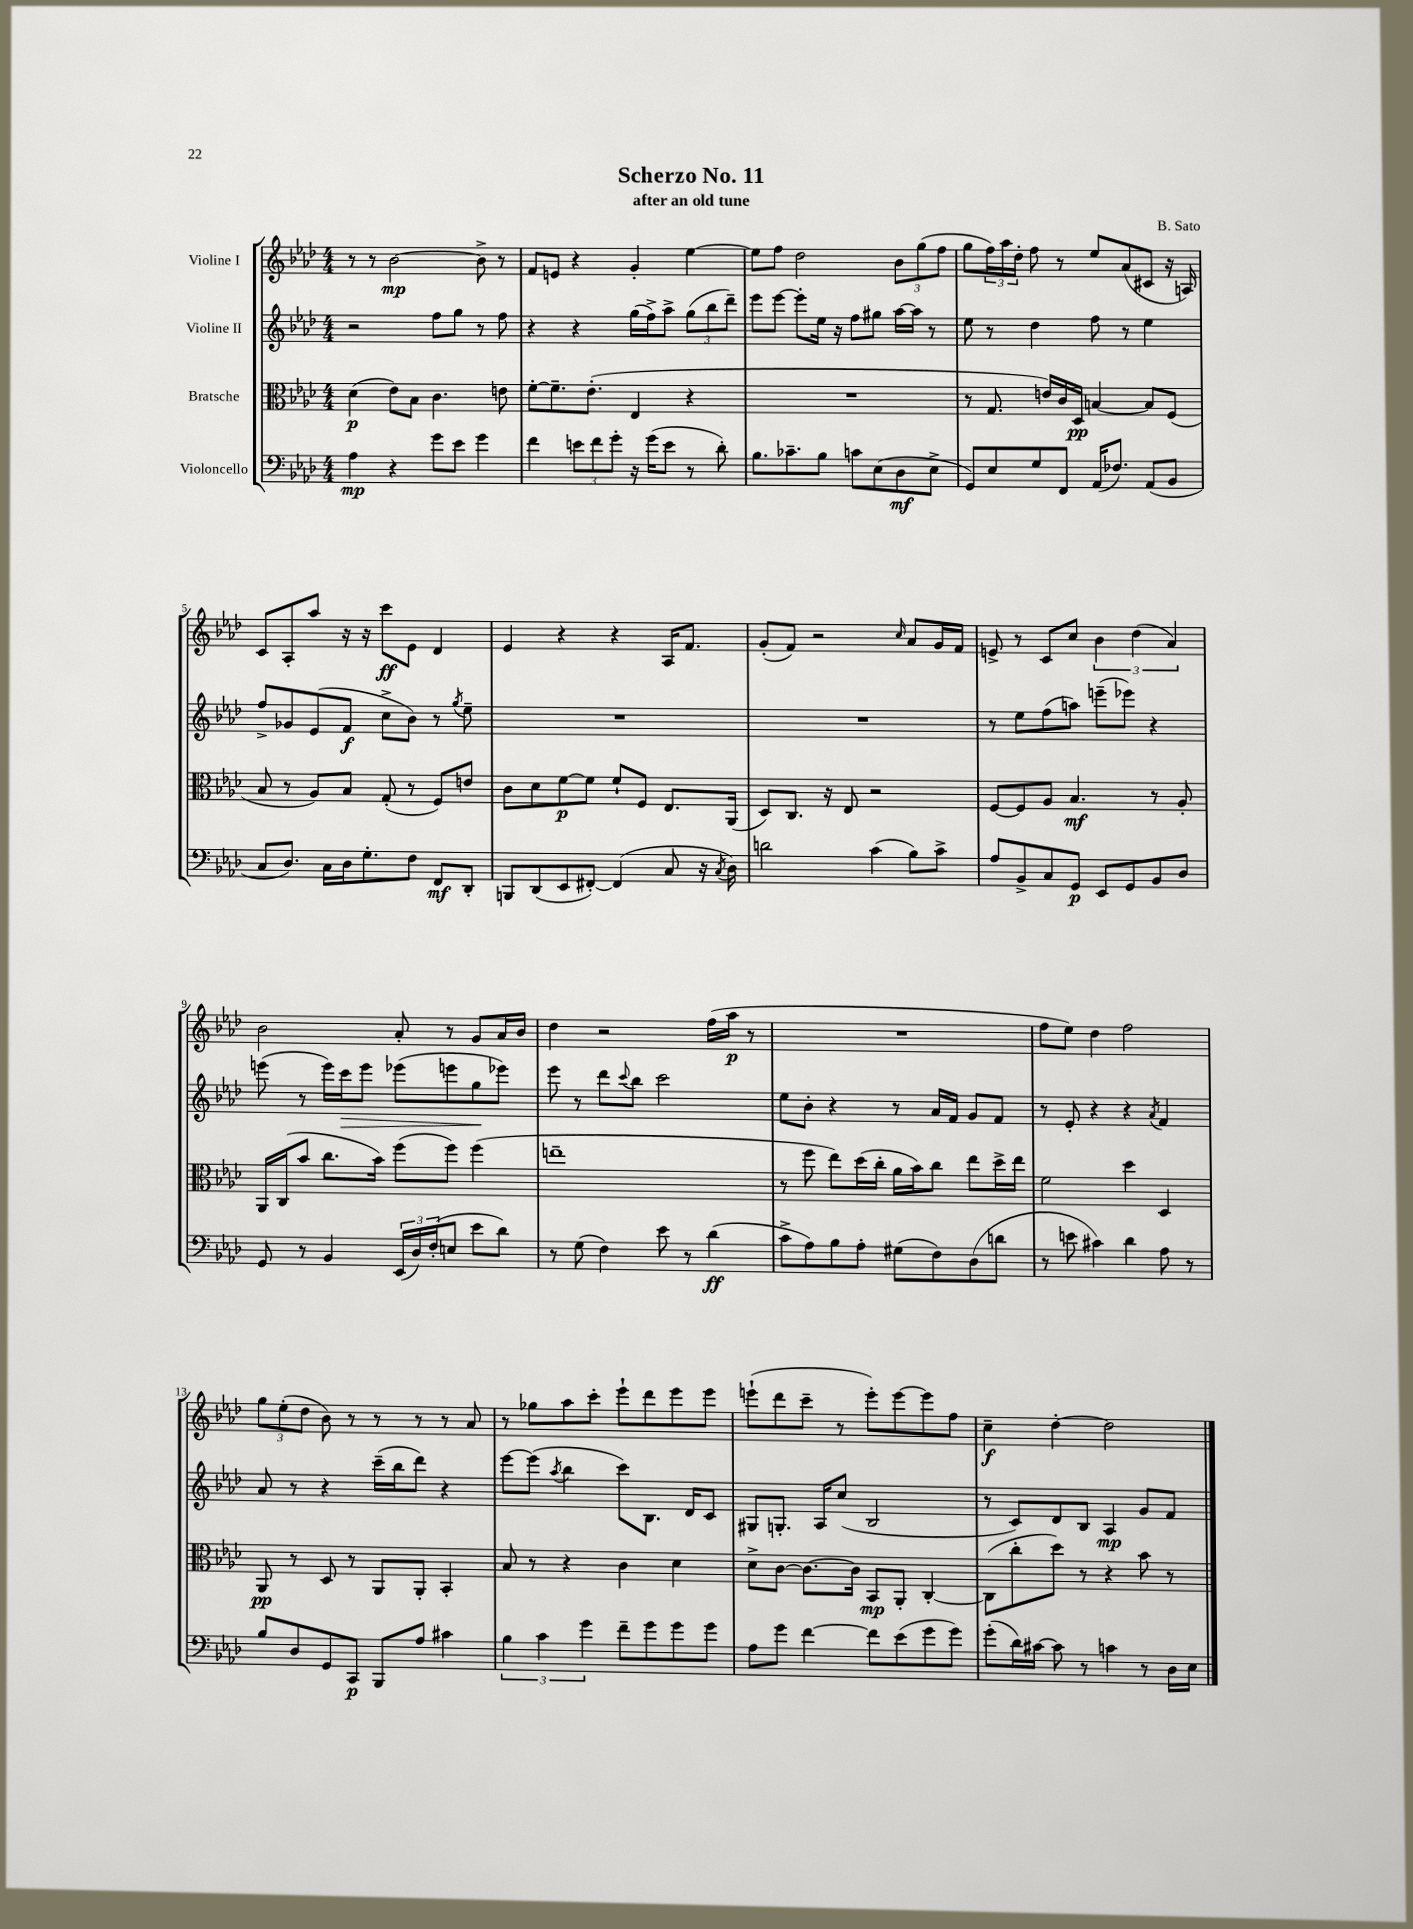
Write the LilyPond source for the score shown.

\header { title = "Scherzo No. 11" composer = "B. Sato" subtitle = "after an old tune" }
<<
\new StaffGroup <<
\new Staff = "s0" \with { instrumentName = "Violine I" } {
    \clef treble \key aes \major \numericTimeSignature \time 4/4
    r8 r8 bes'2~\mp bes'8-> r8 |
    f'8 e'8 r4 g'4-. ees''4~ |
    ees''8 f''8 des''2 \tuplet 3/2 { bes'8 g''8( f''8 } |
    g''8 \tuplet 3/2 { f''16) aes''16 des''16-. } f''8 r8 ees''8 aes'8( cis'8 r16 a16) |
    c'8 aes8-. aes''8 r16 r16 c'''8\ff ees'8 des'4 |
    ees'4 r4 r4 aes16 f'8. |
    g'8-.( f'8) r2 \grace { c''16 } aes'8 g'16 f'16 |
    e'8-> r8 c'8 c''8 \tuplet 3/2 { bes'4 des''4( aes'4) } |
    bes'2 aes'8-. r8 g'8 aes'16 bes'16 |
    des''4 r2 f''16( aes''16\p r8 |
    R1 |
    f''8 ees''8) des''4 f''2 |
    \tuplet 3/2 { g''8 ees''8-.( des''8 } bes'8) r8 r8 r8 r8 aes'8 |
    r8 ges''8 aes''8 c'''8-. ees'''8-! des'''8 ees'''8 ees'''8 |
    e'''8-!( des'''8 c'''8-- r8 e'''8-.) e'''8~ e'''8 f''8 |
    c''4--\f des''4~-. des''2 \bar "|." |
}
\new Staff = "s1" \with { instrumentName = "Violine II" } {
    \clef treble \key aes \major \numericTimeSignature \time 4/4
    r2 f''8 g''8 r8 f''8 |
    r4 r4 g''16( f''16->) aes''8-> \tuplet 3/2 { g''8( bes''8 des'''8--) } |
    ees'''8 ees'''8~ ees'''8-. ees''16 r16 f''8 gis''8 aes''16~ aes''16 r8 |
    ees''8 r8 des''4 f''8 r8 ees''4 |
    f''8-> ges'8 ees'8( f'8\f c''8-> bes'8) r8 \acciaccatura { g''8 } ees''8-- |
    R1 |
    R1 |
    r8 ees''8 f''8( a''8) e'''8--( ees'''8) r4 |
    e'''8( r8 e'''16) c'''16\> e'''8 ees'''8( e'''8 g''8\! ees'''8) |
    ees'''8 r8 des'''8 \appoggiatura { c'''8 } bes''8 c'''2 |
    ees''8 bes'8-. r4 r8 aes'16 f'16 g'8 f'8 |
    r8 ees'8-. r4 r4 \acciaccatura { aes'8 } f'4 |
    aes'8 r8 r4 c'''16--( bes''16 des'''8) r4 |
    ees'''8~ ees'''8( \acciaccatura { aes''8 } bes''4 c'''8) bes8. des'16 c'8 |
    gis8 g8.-. aes16 c''8( bes2 |
    r8 c'8) des'8 bes8 aes4\mp g'8 f'8 \bar "|." |
}
\new Staff = "s2" \with { instrumentName = "Bratsche" } {
    \clef alto \key aes \major \numericTimeSignature \time 4/4
    des'4\p( ees'8) bes8 c'4. e'8 |
    f'8~-. f'8.-- ees'8.-.( ees4 r4 |
    R1 |
    r8 g8. e'16) c'16 des16\pp b4~ b8 f8( |
    bes8 r8 aes8) bes8 g8-.( r8 f8) e'8 |
    c'8 des'8 f'8~\p f'8 f'8-! f8 ees8. aes,16( |
    des8) c8. r16 ees8 r2 |
    f8~ f8 aes8 bes4.\mf r8 aes8-. |
    aes,16 c16( bes'8 c''8. bes'16) f''8( f''8) f''4( |
    e''1-- |
    r8 f''8 ees''8) des''16( c''16-. aes'16 bes'16) c''8 ees''8 des''16-> ees''16 |
    f'2 des''4 des4 |
    aes,8\pp r8 des8 r8 aes,8 aes,8-. bes,4-. |
    bes8 r8 r4 c'4 des'4 |
    des'8-> c'8~ c'8.~ c'16 bes,8\mp aes,8-. c4~-. |
    c8( c''8-. des''8) r8 r4 bes'8 r8 \bar "|." |
}
\new Staff = "s3" \with { instrumentName = "Violoncello" } {
    \clef bass \key aes \major \numericTimeSignature \time 4/4
    aes4\mp r4 g'8 ees'8 g'4 |
    f'4 \tuplet 3/2 { e'8 f'8 g'8-. } r16 g'16( e'8 r8 des'8-.) |
    bes8. ces'8.-- bes8 c'8 ees8( des8\mf ees8-> |
    g,8) ees8 g8 f,8 aes,16( fes8.) aes,8( bes,8 |
    c8 des8.) c16 des16 g8.-. f8 f,8\mf des,8-. |
    b,,8 des,8( ees,8 fis,8~-.) fis,4( c8 r16 \acciaccatura { c8 } des16) |
    d'2 c'4( bes8) c'8-> |
    aes8 bes,8-> c8 g,8\p ees,8 g,8 bes,8 des8 |
    g,8 r8 bes,4 \tuplet 3/2 { ees,16( des16) f16-.( } e8 ees'8 des'8) |
    r8 g8( f4) ees'8 r8 des'4\ff( |
    c'8-> aes8) bes8 aes8-. gis8( f8) des8( d'8 |
    r8 e'8 cis'4) des'4 aes8 r8 |
    bes8 des8 g,8 c,8\p bes,,8 aes8 cis'4 |
    \tuplet 3/2 { bes4 c'4 g'4 } f'8-- g'8 g'8 g'8 |
    aes8 g'8 f'4~ f'8 ees'8( g'8 g'8) |
    g'8-.( des'16) cis'16~ cis'8 r8 c'4 r8 des16 ees16 \bar "|." |
}
>>
>>
